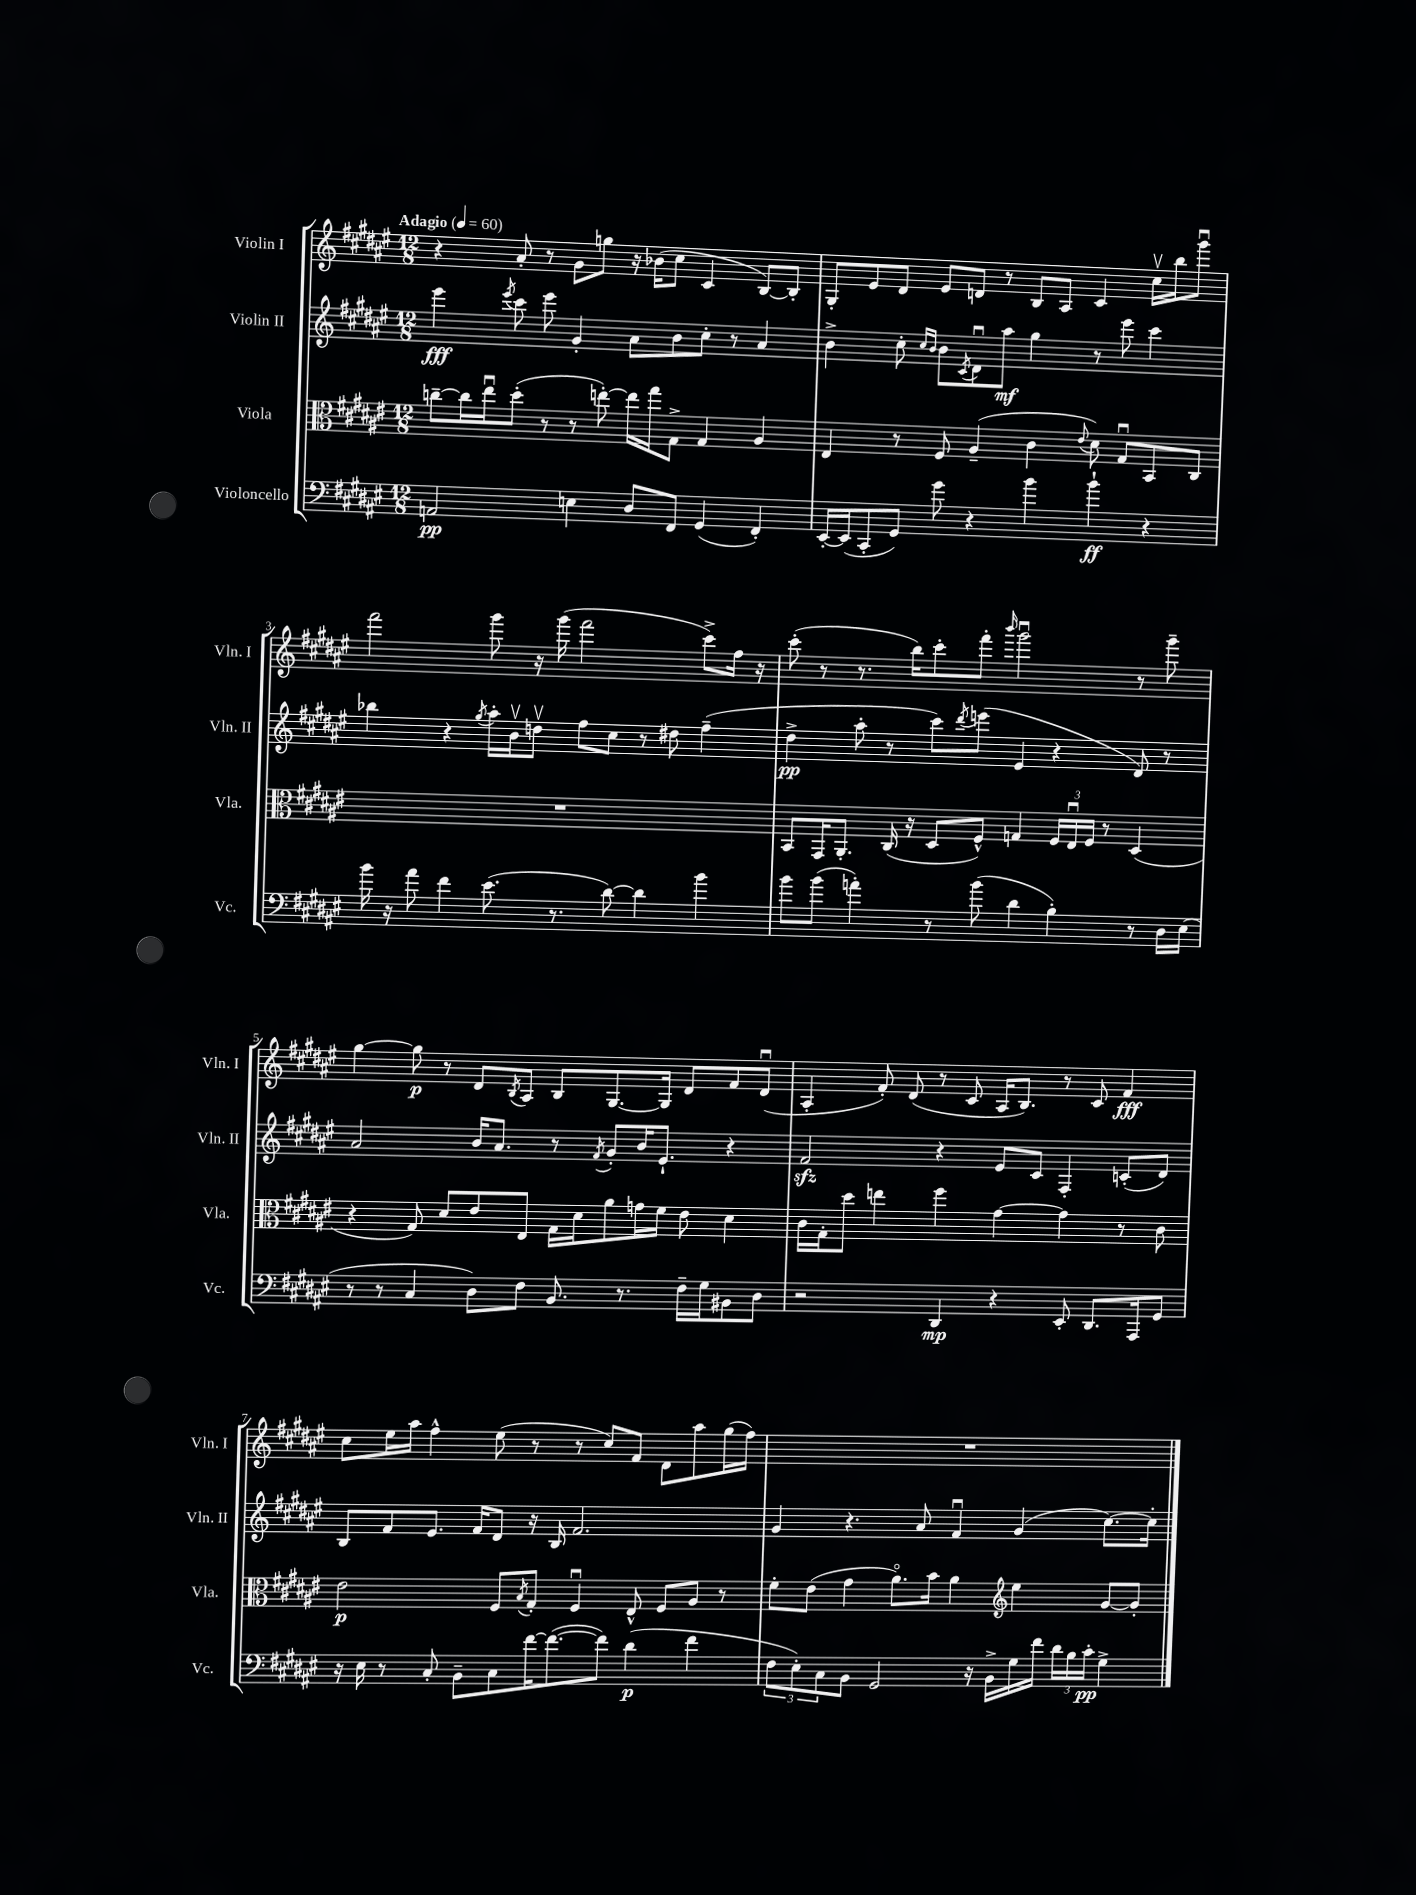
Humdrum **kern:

**kern	**kern	**kern	**kern
*staff4	*staff3	*staff2	*staff1
*clefF4	*clefC3	*clefG2	*clefG2
*k[f#c#g#d#a#e#]	*k[f#c#g#d#a#e#]	*k[f#c#g#d#a#e#]	*k[f#c#g#d#a#e#]
*M12/8	*M12/8	*M12/8	*M12/8
*MM60	*MM60	*MM60	*MM60
2AA	[8cc~	4eee#	4r
.	16cc]	.	.
.	16ee#u	.	.
.	.	8qeee#	.
.	(8dd#'	8ccc#	8a#'
.	8r	8eee#	8r
4E	8r	4g#'	8g#
.	[8ee')	.	8gg
8D#	16ee]	8a#	16r
.	16gg#	.	(16b-
8FF#	8G#^	8b	8cc#
(4GG#	4G#	8cc#'	4c#
.	.	8r	.
4FF#')	4A#	4a#	[8B)
.	.	.	8B']
=	=	=	=
[16EE#'	4E#	4b^	8G#'
(16EE#]	.	.	.
8CC#'	.	.	8e#
8GG#)	8r	8cc#'	8d#
.	.	16qqcc#	.
.	.	16qqb	.
8g#	8F#	8b	8e#
.	.	8qc#	.
4r	(4A#~	8d#u	8d
.	.	8aa#	8r
4b	4c#	4gg#	8B
.	.	.	8A#
.	8qqe#	.	.
4b`	8d#)	8r	4c#
.	8G#u	8eee#	.
4r	8BB	4ccc#	16cc#v
.	.	.	16bb
.	8C#	.	8ggg#u
=	=	=	=
16b	1.r	4bb-	2fff#
16r	.	.	.
8a#	.	.	.
4f#	.	4r	.
.	.	8qgg#	.
(8.e#	.	16aa#'	8ggg#
.	.	16bv	.
.	.	8ddv	16r
8.r	.	.	(16ggg#
.	.	8ff#	2fff#
[8d#)	.	8cc#	.
4d#]	.	8r	.
.	.	8dd#	.
4b	.	(4ff#~	8ccc#^)
.	.	.	16ff#
.	.	.	16r
=	=	=	=
8b	8BB	4dd#^	(8ccc#'
(8b	16GG#	.	8r
.	8.AA#'	.	.
4a')	.	8aa#'	8.r
.	(16C#	8r	.
.	16r	.	16bb)
8r	8D#	8ccc#)	8ccc#'
.	.	8qddd#	.
(8b	8F#^^)	(8eee	8fff#'
.	.	.	16qqbbb
4d#	4G	4e#	2ggg#u
4B')	24F#	4r	.
.	24E#u	.	.
.	24F#	.	.
.	8r	.	.
8r	(4D#	8d#)	8r
16D#	.	8r	8ggg#~
(16E#	.	.	.
=	=	=	=
8r	4r	2a#	[4gg#
8r	.	.	.
4C#	8G#)	.	8gg#]
.	8d#	.	8r
8D#)	8e#	16b	8d#
.	.	8.a#	.
.	.	.	8qB
8F#	8E#	.	8A#
8.BB	16G#	8r	8B
.	16d#	.	.
.	.	8qf#	.
.	8a#	8g#'	[8.G#
8.r	.	.	.
.	16g	16b	.
.	16f#	8.e#`	16G#]
16F#~	8e#	.	8d#
16G#	.	.	.
8BB#	4d#	4r	8f#
8D#	.	.	(8d#u
=	=	=	=
2r	16c#	2f#	4A#'
.	16G#'	.	.
.	8dd#	.	.
.	4ee	.	8f#')
.	.	.	(8d#
4DD#	4ff#	4r	8r
.	.	.	8c#
4r	[4g#	8e#	16A#
.	.	.	8.B)
.	.	8c#	.
8EE#'	4g#]	4F#'	8r
8.DD#	.	.	8c#
.	8r	(8c'	4f#
16AAA#	.	.	.
8GG#	8c#	8d#)	.
=	=	=	=
16r	2e#	8B	8cc#
16E#	.	.	.
8r	.	8f#	16ee#
.	.	.	16aa#
8C#'	.	8.e#	4ff#^^
8BB~	.	.	.
.	.	16f#	.
8C#	8F#	8d#	(8ee#
.	8qB	.	.
[16f#	8G#'	16r	8r
(8.f#_	.	16B	.
.	4F#u	2.f#	8r
8f#])	.	.	8cc#)
(4d#	8E#^^	.	8f#
.	8F#	.	8d#
4f#	8A#	.	8aa#
.	8r	.	(16gg#
.	.	.	16ff#)
=	=	=	=
12F#	8f#'	4g#	1.r
12E#')	.	.	.
.	(8e#	.	.
12C#	.	.	.
8BB	4g#	4.r	.
2GG#	.	.	.
.	8.a#o)	.	.
.	.	8a#	.
.	16b	.	.
.	4a#	4f#u	.
16r	.	.	.
16BB^	.	.	.
*	*clefG2	*	*
16G#	4ee#	(4g#	.
16f#	.	.	.
24d#	.	.	.
24B	.	.	.
24c#'	.	.	.
4G#^	[8g#	[8.cc#)	.
.	8g#']	.	.
.	.	16cc#']	.
==	==	==	==
*-	*-	*-	*-
